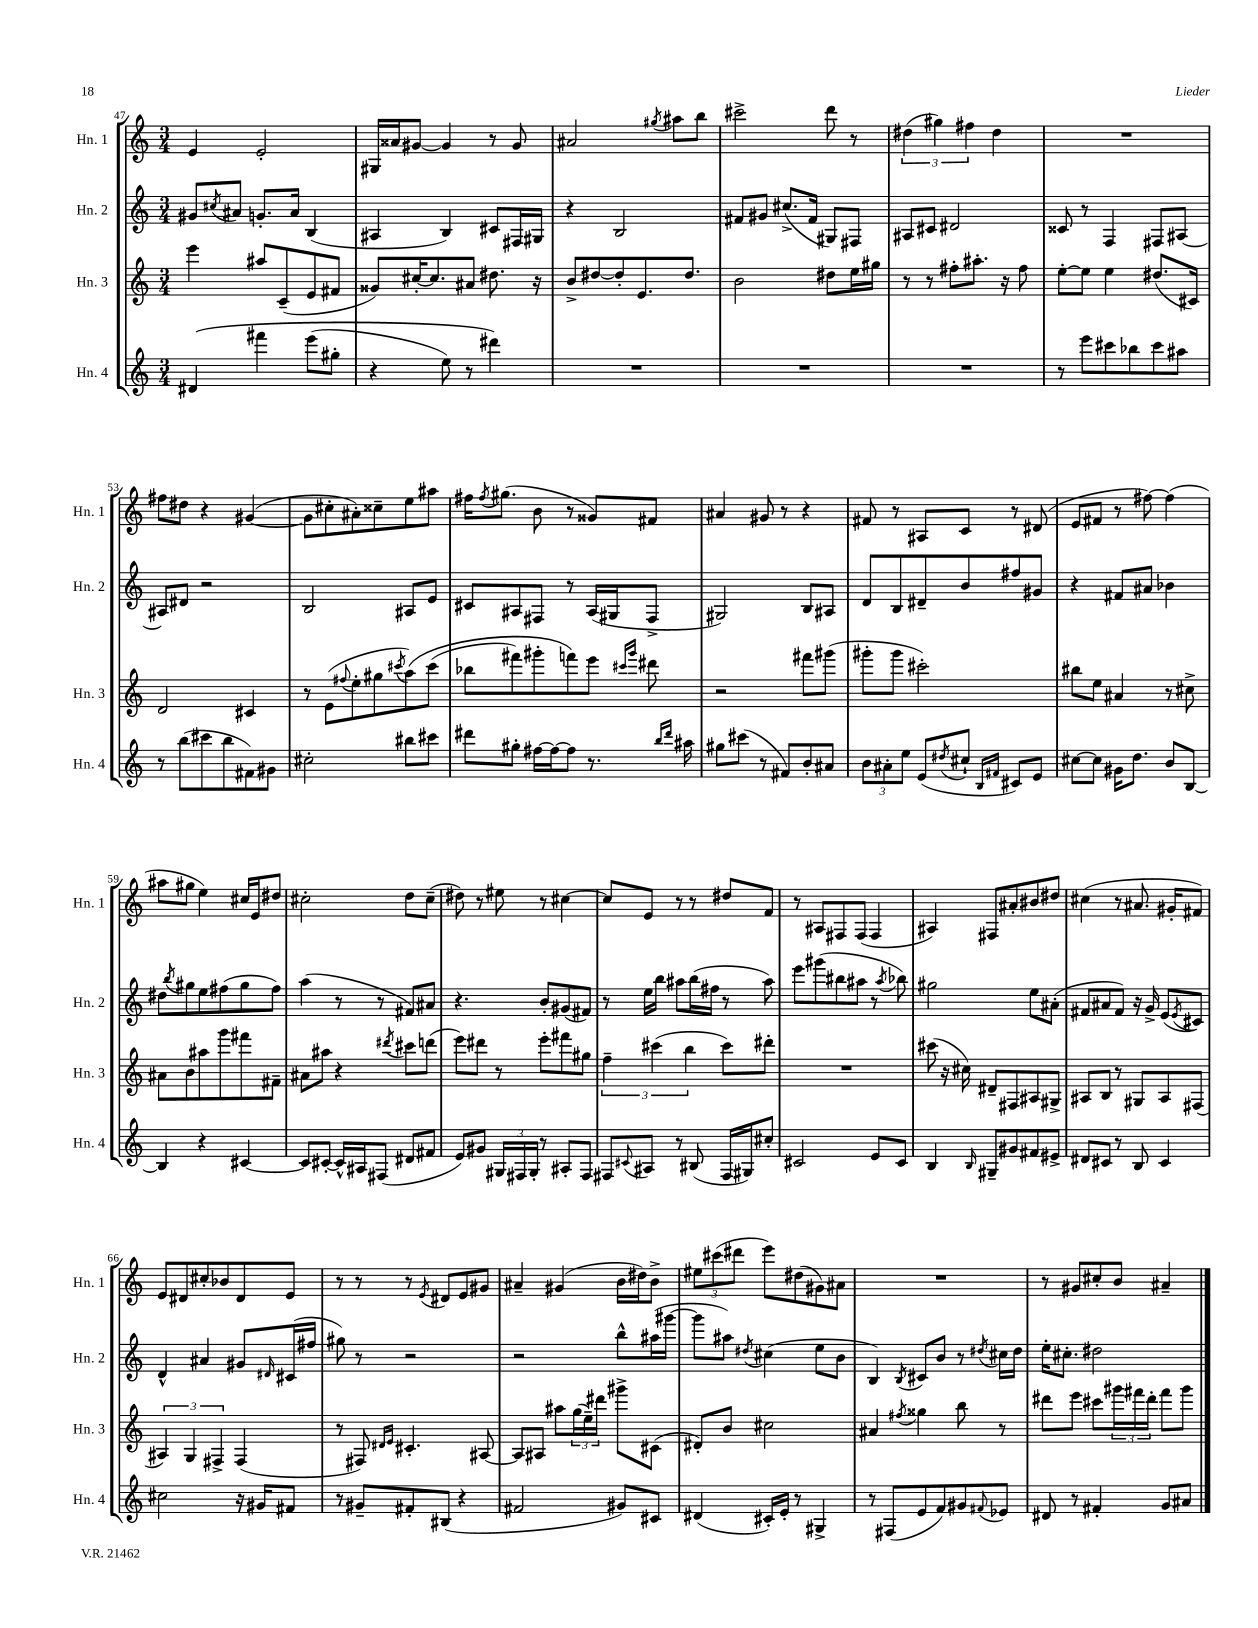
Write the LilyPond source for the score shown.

<<
\new StaffGroup <<
\new Staff = "s0" \with { instrumentName = "Hn. 1" shortInstrumentName = "Hn. 1" } {
    \clef treble \key c \major \numericTimeSignature \time 3/4
    e'4 e'2-. |
    gis16 aisis'16 gis'8~ gis'4 r8 gis'8 |
    ais'2 \acciaccatura { gis''8 } ais''8 b''8 |
    cis'''2-> d'''8 r8 |
    \tuplet 3/2 { dis''4( gis''4) fis''4 } dis''4 |
    R2. |
    fis''8 dis''8 r4 gis'4~( |
    gis'8 cis''8-. ais'8-.) cisis''8-- e''8 ais''8 |
    fis''16 \acciaccatura { fis''8 } gis''8.( b'8 r8 gisis'8) fis'8 |
    ais'4 gis'8 r8 r4 |
    fis'8 r8 ais8 c'8 r8 dis'8( |
    e'8 fis'8 r8 fis''8~) fis''4( |
    ais''8 gis''8 e''4) cis''16 e'16 dis''8 |
    cis''2-. d''8 cis''8--( |
    dis''8) r8 eis''8 r8 cis''4~ |
    cis''8 e'8 r8 r8 dis''8 f'8 |
    r8 ais8 fis8 fis8( fis4 |
    ais4) fis8 ais'8-. bis'8 dis''8 |
    cis''4( r8 ais'8. gis'16-. fis'8) |
    e'8 dis'8 cis''8-. bes'8 dis'8 e'8 |
    r8 r8 r8 \acciaccatura { e'8 } dis'8 e'8 gis'8 |
    ais'4-- gis'4( b'16 dis''16) b'8-> |
    \tuplet 3/2 { eis''8 cis'''8( dis'''8 } e'''8) dis''8( gis'8) ais'8 |
    R2. |
    r8 gis'8 cis''8-. b'8 ais'4-- \bar "|." |
}
\new Staff = "s1" \with { instrumentName = "Hn. 2" shortInstrumentName = "Hn. 2" } {
    \clef treble \key c \major \numericTimeSignature \time 3/4
    gis'8 \acciaccatura { cis''8 } ais'8 g'8.-. ais'16 b4( |
    ais4 b4) cis'8 fis16 gis16 |
    r4 b2 |
    fis'8 gis'8 cis''8.->( fis'16 gis8) fis8 |
    ais8 cis'8 dis'2 |
    cisis'8 r8 f4 fis8 ais8~ |
    ais8 dis'8 r2 |
    b2 ais8 e'8 |
    cis'8 ais8 fis8 r8 ais16( gis16 fis8-> |
    gis2) b8 ais8 |
    d'8 b8 dis'8-- b'8 fis''8 gis'8 |
    r4 fis'8 ais'8 bes'4 |
    dis''8 \acciaccatura { b''8 } gis''8 e''8 fis''8( gis''8 fis''8) |
    a''4( r8 r8 fis'8) ais'8 |
    r4. b'8-. gis'8( fis'8) |
    r8 e''16 b''16 ais''8 b''16( fis''16 r8 ais''8) |
    e'''8 gis'''8( bis''8 ais''8 r8 \acciaccatura { ais''8 } bes''8) |
    gis''2 e''8 ais'8-.( |
    fis'8 ais'8 fis'8) r16 g'16-> e'8( \acciaccatura { e'8 } cis'8) |
    d'4-^ ais'4 gis'8 \grace { dis'16 } cis'16( fis''16 |
    gis''8) r8 r2 |
    r2 b''8-^ ais''16( gis'''16~ |
    gis'''8 ais''8) \acciaccatura { dis''8 } cis''4( e''8 b'8 |
    b4) \acciaccatura { b8 } cis'8 b'8 r8 \acciaccatura { dis''8 } cis''16 dis''16 |
    e''16-. cis''8.-. dis''2 \bar "|." |
}
\new Staff = "s2" \with { instrumentName = "Hn. 3" shortInstrumentName = "Hn. 3" } {
    \clef treble \key c \major \numericTimeSignature \time 3/4
    e'''4 ais''8 c'8--( e'8 fis'8 |
    gisis'8) cis''16~-. cis''8. ais'8 dis''8. r16 |
    b'8-> dis''8~ dis''8-. e'8. dis''8. |
    b'2 dis''8 e''16 gis''16 |
    r8 r8 fis''8-. ais''8.-. r16 fis''8 |
    e''8~-. e''8 e''4 dis''8.( cis'16) |
    d'2 cis'4 |
    r8 e'8( \appoggiatura { fis''8 } e''8-. gis''8 \acciaccatura { cis'''8 } a''8)\( cis'''8( |
    bes''8 fis'''8) gis'''8-. f'''8\) e'''8 \grace { cis'''16 gis'''16 } dis'''8 |
    r2 fis'''8 gis'''8( |
    gis'''8-. gis'''8 cis'''2-.) |
    bis''8 e''8 ais'4 r8 cis''8-> |
    ais'8 b'8 ais''8 g'''8 fis'''8 fis'8-- |
    ais'8 ais''8 r4 \acciaccatura { dis'''8 } cis'''8 d'''8( |
    e'''8) dis'''8 r8 e'''8-. fis'''8 gis''8 |
    \tuplet 3/2 { f''4-- cis'''4( b''4 } cis'''8) dis'''8-. |
    R2. |
    cis'''8( r16 cis''16) dis'8-- fis8 ais8 gis8-> |
    ais8 b8 r8 gis8 ais8 fis8( |
    \tuplet 3/2 { ais4) g4 fis4-> } fis4( |
    r8 fis8) \grace { dis'16 e'16 } cis'4.-. ais8~ |
    ais8 ais8 ais''8 \tuplet 3/2 { g''16( e''16--) dis'''16 } gis'''8-> cis'8( |
    dis'8-.) b'8 cis''2 |
    ais'4 \acciaccatura { fis''8 } gisis''4 b''8 r8 |
    dis'''8 e'''8 cis'''8 \tuplet 3/2 { gis'''16 fis'''16 dis'''16-. } fis'''8 gis'''8 \bar "|." |
}
\new Staff = "s3" \with { instrumentName = "Hn. 4" shortInstrumentName = "Hn. 4" } {
    \clef treble \key c \major \numericTimeSignature \time 3/4
    dis'4\( fis'''4 e'''8( gis''8-. |
    r4 e''8) r8 dis'''4\) |
    R2. |
    R2. |
    R2. |
    r8 e'''8 cis'''8 bes''8 cis'''8 ais''8 |
    r8 b''8( cis'''8 b''8 fis'8) gis'8 |
    cis''2-. bis''8 cis'''8 |
    dis'''8 gis''8-. fis''16~ fis''16~ fis''8 r8. \grace { b''16 dis'''16 } ais''16 |
    gis''8 cis'''8( r8 fis'8) b'8-. ais'8 |
    \tuplet 3/2 { b'8 ais'8-. e''8 } e'8( \acciaccatura { dis''8 } cis''8-! \grace { b16 fis'16 } cis'8) e'8 |
    cis''8~ cis''8 gis'16 d''8. b'8 b8~ |
    b4 r4 cis'4~ |
    cis'8 cis'8~-. cis'16-^ ais16 fis8( dis'8 fis'8 |
    e'8) gis'8 \tuplet 3/2 { gis16 fis16 gis16-. } r8 ais8-. fis8 |
    fis8 \appoggiatura { cis'8 } ais8 r8 bis8( fis16 gis16) cis''8-. |
    cis'2 e'8 cis'8 |
    b4 \grace { b16 } gis8-- gis'8 fis'8 eis'8-> |
    dis'8 cis'8 r8 b8 cis'4 |
    cis''2 r16 gis'16 fis'8 |
    r8 gis'8-- fis'8-. bis8( r4 |
    fis'2 gis'8) cis'8 |
    dis'4( cis'16-.) e'16-. r8 gis4-> |
    r8 fis8( e'8 f'8) gis'8 \appoggiatura { fis'8 } ees'8 |
    dis'8 r8 fis'4-. g'8 ais'8 \bar "|." |
}
>>
>>
\layout { \context { \Score currentBarNumber = #47 } }
